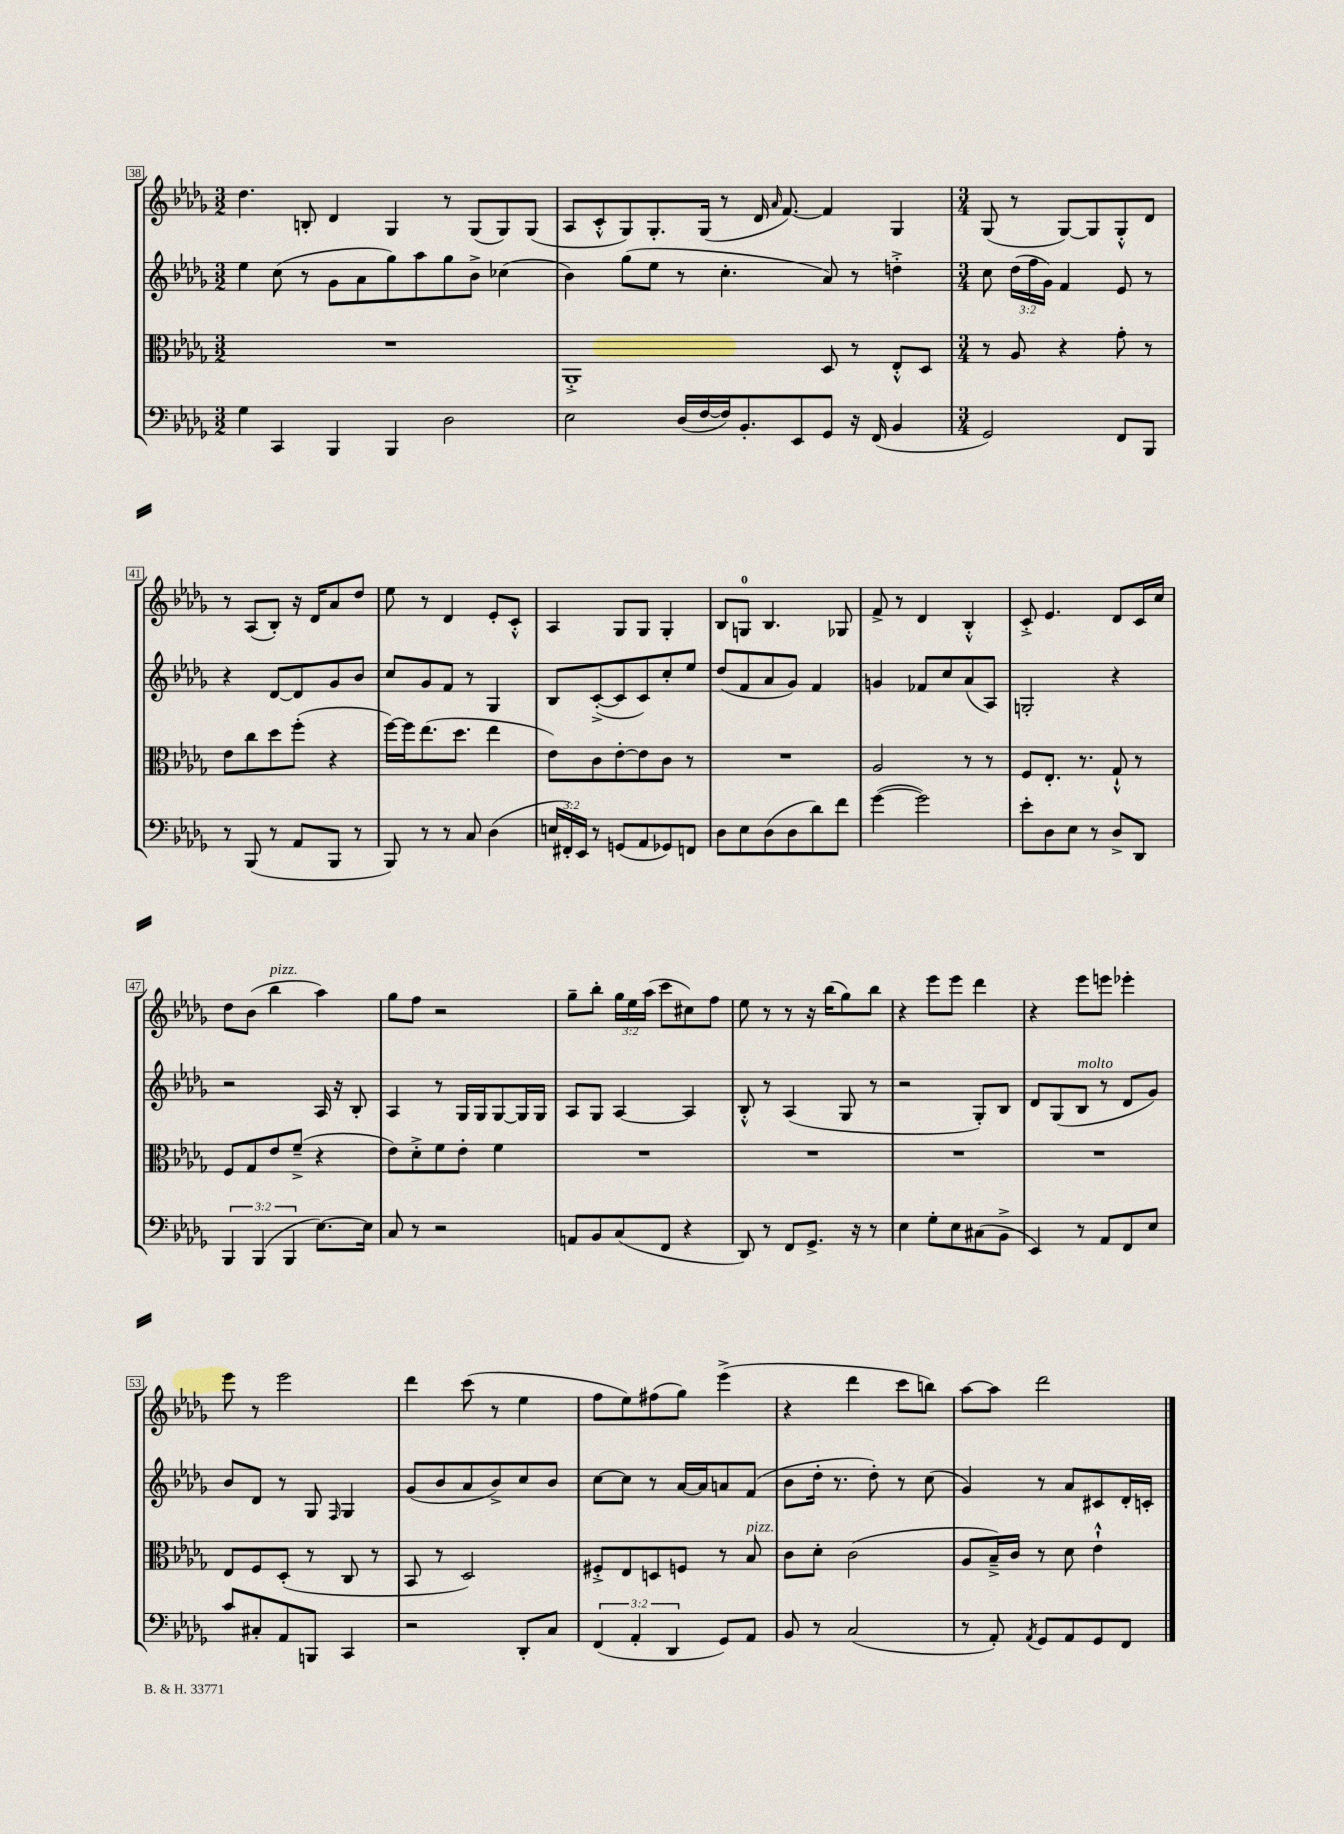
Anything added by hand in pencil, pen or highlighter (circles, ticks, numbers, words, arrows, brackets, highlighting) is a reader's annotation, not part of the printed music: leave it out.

**kern	**kern	**kern	**kern
*part4	*part3	*part2	*part1
*staff4	*staff3	*staff2	*staff1
*clefF4	*clefC3	*clefG2	*clefG2
*k[b-e-a-d-g-]	*k[b-e-a-d-g-]	*k[b-e-a-d-g-]	*k[b-e-a-d-g-]
*M3/2	*M3/2	*M3/2	*M3/2
=38	=38	=38	=38
4G-\	1.r	4ee-\	4.dd-\
4CC/	.	(8cc\	.
.	.	8r	8Bn'/
4BBB-/	.	8g-\L	4d-/
.	.	8a-\	.
4BBB-/	.	8gg-\)	4G-/
.	.	8aa-\	.
2D-\	.	8gg-\	8r
.	.	8b-^\J	(8G-/L
.	.	(4cc-X\	8G-/)
.	.	.	(8G-/J
=39	=39	=39	=39
2E-\	1AA-'^	4b-\)	8A-/L
.	.	.	8c'^^/
.	.	(8gg-\L	8G-/)
.	.	8ee-\J	8.G-'/
(16D-/LL	.	8r	.
[16F/	.	.	(16G-/Jk
16F/J])	.	4.cc'\	8r
8.BB-'/	.	.	.
.	.	.	16d-/
.	.	.	16qqa-/
.	.	.	[8.f/)
8EE-/	.	.	.
8GG-/J	8D-/	8a-/)	4f/]
16r	8r	8r	.
(16FF/	.	.	.
4BB-/	8E-'^^/L	4ddn'^\	4G-/
.	8D-/J	.	.
=40	=40	=40	=40
*M3/4	*M3/4	*M3/4	*M3/4
2GG-/)	8r	8cc\	(8G-/
.	8A-/	(24dd-\LL	8r
.	.	24ff\	.
.	.	24g-\JJ)	.
.	4r	4f/	[8G-/L)
.	.	.	8G-/]
8FF/L	8g-'\	8e-/	8G-'^^/
8BBB-/J	8r	8r	8d-/J
!!LO:LB:g=z
=41	=41	=41	=41
8r	8e-\L	4r	8r
(8BBB-/	8cc\	.	(8A-/L
8r	8dd-\	[8d-/L	8B-'/J)
8AA-/L	(8ff'\J	8d-/]	16r
.	.	.	16d-/KL
8BBB-/J	4r	8g-/	8a-/
8r	.	8b-/J	8dd-/J
=42	=42	=42	=42
8BBB-/)	[16ff\LL)	8cc/L	8ee-\
.	16ff\J]	.	.
8r	(8.ee-\	8g-/	8r
8r	.	8f/J	4d-/
.	8.dd-\J	.	.
8C/	.	8r	.
(4D-\	4ee-\	4G-/	8e-'/L
.	.	.	8c'^^/J
=43	=43	=43	=43
24En/LL	8e-\L)	8B-/L	4A-/
24FF#X'/)	.	.	.
24EE-/JJ	.	.	.
8r	8c\	([8c'^/	.
(8GGn/L	[8e-'\	8c/]	8G-/L
8AA-/	8e-\]	8c/)	8G-/J
8GG-X/)	8c\J	8cc'/	4G-'/
8FFn/J	8r	8ee-/J	.
=44	=44	=44	=44
8D-\L	2.r	(8dd-/L	8B-/L
8E-\	.	8f/	8Gn/J
(8D-\	.	8a-/	4.B-/
8D-\	.	8g-/J)	.
8d-\)	.	4f/	.
8f\J	.	.	8G-X/
=45	=45	=45	=45
([4g-\	2A-/	4gn/	8f^/
.	.	.	8r
2g-\])	.	8f-X/L	4d-/
.	.	8cc/	.
.	8r	(8a-/	4B-'^^/
.	8r	8A-/J)	.
=46	=46	=46	=46
8e-'\L	8F/L	2Gn'/	8c'^/
8D-\	8.E-'/J	.	4.e-/
8E-\J	.	.	.
.	8.r	.	.
8r	.	.	.
8D-^/L	8G-`^^/	4r	8d-/L
8DD-/J	8r	.	16c/L
.	.	.	16cc/JJ
!!LO:LB:g=z
=47	=47	=47	=47
6BBB-/	8F/L	2r	8dd-\L
.	8G-/	.	(8b-\J
(6BBB-/	.	.	.
!	!	!	!LO:TX:a:i:t=pizz.
.	8e-/	.	4bb-\
6BBB-/	.	.	.
.	(8f~^/J	.	.
[8.E-\L)	4r	16A-/	4aa-\)
.	.	16r	.
.	.	8B-'/	.
16E-\Jk]	.	.	.
=48	=48	=48	=48
8C/	8e-\L)	4A-/	8gg-\L
8r	8d-'^\	.	8ff\J
2r	8f\	8r	2r
.	8e-'\J	16G-/LL	.
.	.	16G-/J	.
.	4f\	[8G-/	.
.	.	16G-/L]	.
.	.	16G-/JJ	.
=49	=49	=49	=49
8AAn/L	2.r	8A-/L	8gg-~\L
8BB-/	.	8G-/J	8bb-'\J
(8C/	.	[4A-/	24gg-\LL
.	.	.	24ee-\
.	.	.	(24aa-\JJ
8FF/J	.	.	8ccc\L
4r	.	4A-/]	8cc#X\)
.	.	.	8ff\J
=50	=50	=50	=50
8DD-/)	2.r	8B-'^^/	8ee-\
8r	.	8r	8r
8FF/L	.	(4A-/	8r
8.GG-^/J	.	.	16r
.	.	.	(16bb-\KL
.	.	8G-/	8gg-\)
16r	.	.	.
8r	.	8r	8bb-\J
=51	=51	=51	=51
4E-\	2.r	2r	4r
8G-'\L	.	.	8eee-\L
8E-\	.	.	8eee-\J
(8C#X\	.	8G-'/L)	4ddd-\
8BB-^\J	.	8B-/J	.
=52	=52	=52	=52
4EE-/)	2.r	8d-/L	4r
.	.	(8G-/	.
!	!	!LO:TX:a:i:t=molto	!
8r	.	8B-/J	8eee-\L
8AA-/L	.	8r	8eeen\J
8FF/	.	8d-/L	4eee-X'\
8E-/J	.	8g-/J)	.
!!LO:LB:g=z
=53	=53	=53	=53
8c/L	8E-/L	8b-/L	8eee-\
8C#X'/	8F/	8d-/J	8r
8AA-/	(8D-'/J	8r	2eee-\
8BBBn/J	8r	8G-/	.
.	.	16qqF/	.
4CC/	8C/	4G-/	.
.	8r	.	.
=54	=54	=54	=54
2r	8BB-/	(8g-/L	4ddd-\
.	8r	8b-/	.
.	2D-/)	8a-/	(8ccc\
.	.	8b-^/)	8r
8DD-'/L	.	8cc/	4ee-\
8C/J	.	8b-/J	.
=55	=55	=55	=55
(6FF/	8F#X'^/L	[8cc\L	8ff\L
.	8E-/	8cc\J]	8ee-\)
6AA-'/	.	.	.
.	8Dn/	8r	(8ff#X\
6DD-/	.	.	.
.	8Fn/J	[16a-/LL	8gg-\J)
.	.	16a-/J]	.
8GG-/L)	8r	8an/	(4eee-^\
!	!LO:TX:a:i:t=pizz.	!	!
8AA-/J	8B-/	(8f/J	.
=56	=56	=56	=56
8BB-/	8c\L	8b-\L	4r
8r	8d-'\J	16dd-'\Jk	.
.	.	8.r	.
(2C/	(2c\	.	4ddd-\
.	.	8dd-'\)	.
.	.	8r	8ccc\L
.	.	(8cc\	8bbn\J)
=57	=57	=57	=57
8r	8A-/L	4g-/)	[8aa-\L
8AA-'/)	16B-~^/L)	.	8aa-\J]
.	16c/JJ	.	.
8qAA-/	.	.	.
8GG-/L	8r	8r	2ddd-\
8AA-/	8d-\	8a-/L	.
8GG-/	4e-`^^\	8c#X/	.
8FF/J	.	16d-'/L	.
.	.	16cn'/JJ	.
==	==	==	==
*-	*-	*-	*-
